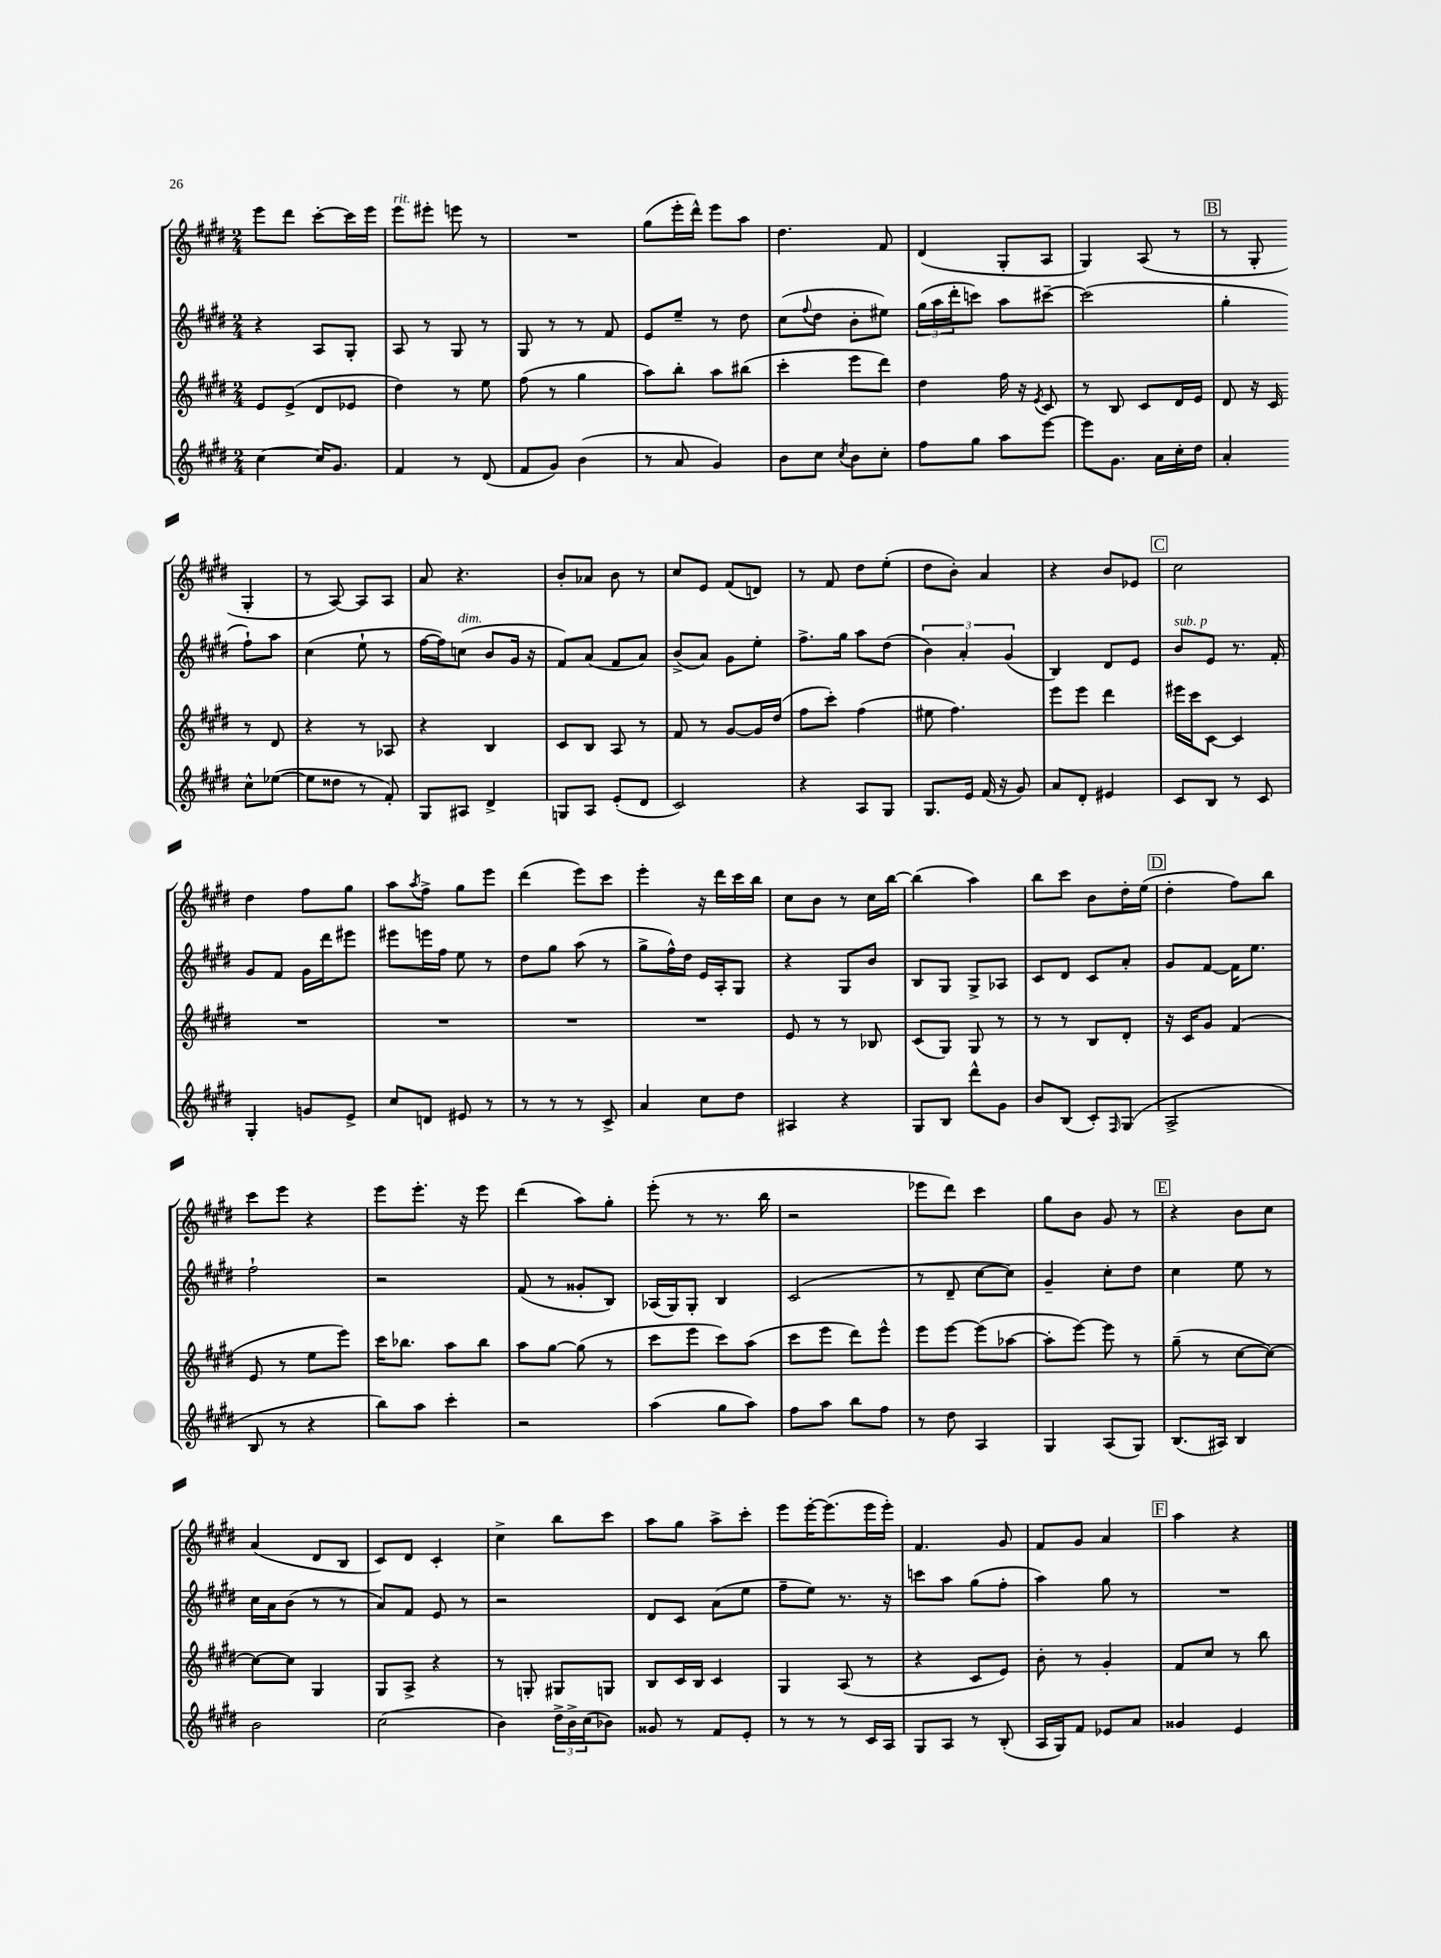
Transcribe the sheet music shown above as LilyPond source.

<<
\new StaffGroup <<
\new Staff = "s0" {
    \clef treble \key e \major \numericTimeSignature \time 2/4
    e'''8 dis'''8 cis'''8~-. cis'''16 e'''16 |
    e'''8^\markup { \italic "rit." } eis'''8-. e'''8 r8 |
    R2 |
    gis''8( e'''16-. dis'''16-^) e'''8 a''8 |
    dis''4. fis'8 |
    dis'4( gis8-. a8 |
    gis4) a8( r8 |
    \mark \markup { \box "B" } r8 gis8-. gis4-. |
    r8 a8~) a8 a8 |
    a'8 r4. |
    b'8-. aes'8 b'8 r8 |
    cis''8 e'8 fis'8( d'8) |
    r8 fis'8 dis''8 e''8-.( |
    dis''8 b'8-.) a'4 |
    r4 b'8 ees'8 |
    \mark \markup { \box "C" } cis''2 |
    dis''4 fis''8 gis''8 |
    a''8 \acciaccatura { a''8 } fis''8-> gis''8 e'''8 |
    dis'''4( e'''8) cis'''8 |
    e'''4-. r16 dis'''16 cis'''16 b''16 |
    cis''8 b'8 r8 cis''16 b''16~ |
    b''4( a''4) |
    b''8 cis'''8 b'8 dis''16-. e''16( |
    \mark \markup { \box "D" } dis''4-. fis''8) b''8 |
    cis'''8 e'''8 r4 |
    e'''8 e'''8.-. r16 e'''8 |
    dis'''4( a''8) gis''8-. |
    e'''8-.( r8 r8. b''16 |
    r2 |
    ees'''8 dis'''8) cis'''4 |
    gis''8 b'8 gis'8 r8 |
    \mark \markup { \box "E" } r4 b'8 cis''8 |
    a'4( dis'8 b8 |
    cis'8) dis'8 cis'4-. |
    cis''4-> b''8 cis'''8 |
    a''8 gis''8 a''8-> cis'''8-. |
    e'''8 e'''16~-. e'''8.( e'''16 e'''16-.) |
    fis'4. gis'8 |
    fis'8 gis'8 a'4 |
    \mark \markup { \box "F" } a''4 r4 \bar "|." |
}
\new Staff = "s1" {
    \clef treble \key e \major \numericTimeSignature \time 2/4
    r4 a8 gis8-. |
    a8 r8 gis8 r8 |
    gis8 r8 r8 fis'8 |
    e'8 e''8-- r8 dis''8 |
    cis''8( \appoggiatura { fis''8 } dis''8 b'8-. eis''8) |
    \tuplet 3/2 { gis''16( a''16 dis'''16-. } c'''8) a''8 cis'''8~-- |
    cis'''2( |
    \mark \markup { \box "B" } gis''4-. fis''8-!) a''8 |
    cis''4( e''8-! r8 |
    fis''16~ fis''16) c''8^\markup { \italic "dim." }( b'8 gis'16 r16 |
    fis'8) a'8( fis'8 a'8) |
    b'8->( a'8) gis'8 e''8-. |
    fis''8.-> gis''16 a''8 dis''8( |
    \tuplet 3/2 { b'4) a'4-. gis'4( } |
    b4) dis'8 e'8 |
    \mark \markup { \box "C" } b'8^\markup { \italic "sub. p" } e'8 r8. fis'16-. |
    gis'8 fis'8 gis'16 dis'''16 eis'''8 |
    eis'''8 e'''16 fis''16 e''8 r8 |
    dis''8 gis''8 a''8( r8 |
    gis''8-> fis''16-^) dis''16 e'16 a16-. gis8 |
    r4 gis8 b'8 |
    b8 gis8 gis8-> aes8 |
    cis'8 dis'8 cis'8 a'8-. |
    \mark \markup { \box "D" } gis'8 fis'8~ fis'16 e''8. |
    fis''2-! |
    r2 |
    fis'8( r8 gisis'8-. b8) |
    aes16( gis16) gis8-. b4 |
    cis'2( |
    r8 dis'8-- cis''8~ cis''8) |
    gis'4-- cis''8-. dis''8 |
    \mark \markup { \box "E" } cis''4 e''8 r8 |
    cis''16 a'16 b'8( r8 r8 |
    a'8) fis'8 e'8 r8 |
    r2 |
    dis'8 cis'8 a'8( e''8 |
    fis''8-- e''8) r8. r16 |
    c'''8 a''8 gis''8( fis''8-. |
    a''4) gis''8 r8 |
    \mark \markup { \box "F" } R2 \bar "|." |
}
\new Staff = "s2" {
    \clef treble \key e \major \numericTimeSignature \time 2/4
    e'8 e'8->( dis'8 ees'8 |
    dis''4) r8 e''8 |
    fis''8( r8 gis''4 |
    a''8) b''8-. a''8 bis''8( |
    cis'''4-. e'''8 dis'''8) |
    dis''4 fis''16 r16 \acciaccatura { e'8 } cis'8 |
    r8 b8 cis'8 dis'16 e'16 |
    \mark \markup { \box "B" } dis'8 r16 cis'16 r8 dis'8 |
    r4 r8 aes8 |
    r4 b4 |
    cis'8 b8 a8 r8 |
    fis'8 r8 gis'8~ gis'16 dis''16( |
    fis''8 cis'''8-.) fis''4( |
    eis''8 fis''4.) |
    e'''8 e'''8 dis'''4 |
    \mark \markup { \box "C" } eis'''16 cis'''16 cis'8~ cis'4 |
    R2 |
    R2 |
    R2 |
    R2 |
    e'8 r8 r8 bes8 |
    cis'8( gis8) gis8 r8 |
    r8 r8 b8 dis'8-. |
    \mark \markup { \box "D" } r16 cis'16 gis'8 fis'4( |
    e'8 r8 e''8 e'''8) |
    cis'''16 bes''8. a''8 bes''8 |
    a''8 gis''8~ gis''8( r8 |
    cis'''8 e'''8 cis'''8) a''8( |
    cis'''8 e'''8 dis'''8) e'''8-^ |
    e'''8 e'''8~ e'''8( aes''8~ |
    aes''8-. e'''8~) e'''8 r8 |
    \mark \markup { \box "E" } gis''8--( r8 cis''8~ cis''8~) |
    cis''8~ cis''8 gis4 |
    gis8 a8-> r4 |
    r8 g8-. gis8 g8 |
    b8 cis'16 b16 cis'4 |
    gis4 a8( r8 |
    r4 cis'8 e'8) |
    b'8-. r8 gis'4-. |
    \mark \markup { \box "F" } fis'8 cis''8 r8 b''8 \bar "|." |
}
\new Staff = "s3" {
    \clef treble \key e \major \numericTimeSignature \time 2/4
    cis''4~ cis''16 gis'8. |
    fis'4 r8 dis'8( |
    fis'8 gis'8) b'4( |
    r8 a'8 gis'4) |
    b'8 cis''8 \acciaccatura { cis''8 } b'8 cis''8-. |
    fis''8 gis''8 a''8 e'''8~ |
    e'''8 gis'8. a'16 cis''16-. dis''16 |
    \mark \markup { \box "B" } a'4-. cis''8-^ ees''8~( |
    ees''8 disis''8 r8 fis'8-.) |
    gis8 ais8 dis'4-> |
    g8 a8 e'8-.( dis'8 |
    cis'2) |
    r4 a8 gis8 |
    gis8. e'16 fis'16( r16 gis'8) |
    a'8 dis'8-. eis'4 |
    \mark \markup { \box "C" } cis'8 b8 r8 cis'8 |
    gis4-. g'8 e'8-> |
    cis''8 d'8 eis'8 r8 |
    r8 r8 r8 cis'8-> |
    a'4 cis''8 dis''8 |
    ais4 r4 |
    gis8 b8 dis'''8-^ gis'8 |
    b'8 b8( cis'8-.) \grace { fis16 } gis8( |
    \mark \markup { \box "D" } a2-> |
    b8 r8 r4 |
    b''8) a''8 cis'''4-. |
    r2 |
    a''4( gis''8 a''8) |
    fis''8 a''8 b''8 fis''8 |
    r8 dis''8 a4 |
    gis4 a8( gis8) |
    \mark \markup { \box "E" } b8.( ais16) b4 |
    b'2 |
    cis''2( |
    b'4) \tuplet 3/2 { dis''16-> b'16-> cis''16( } bes'8) |
    gisis'8 r8 fis'8 e'8-. |
    r8 r8 r8 cis'16 a16 |
    gis8 a8 r8 b8-.( |
    a16 gis16) fis'8 ees'8 a'8 |
    \mark \markup { \box "F" } gisis'4 e'4 \bar "|." |
}
>>
>>
\layout { \context { \Score \remove "Bar_number_engraver" } }
